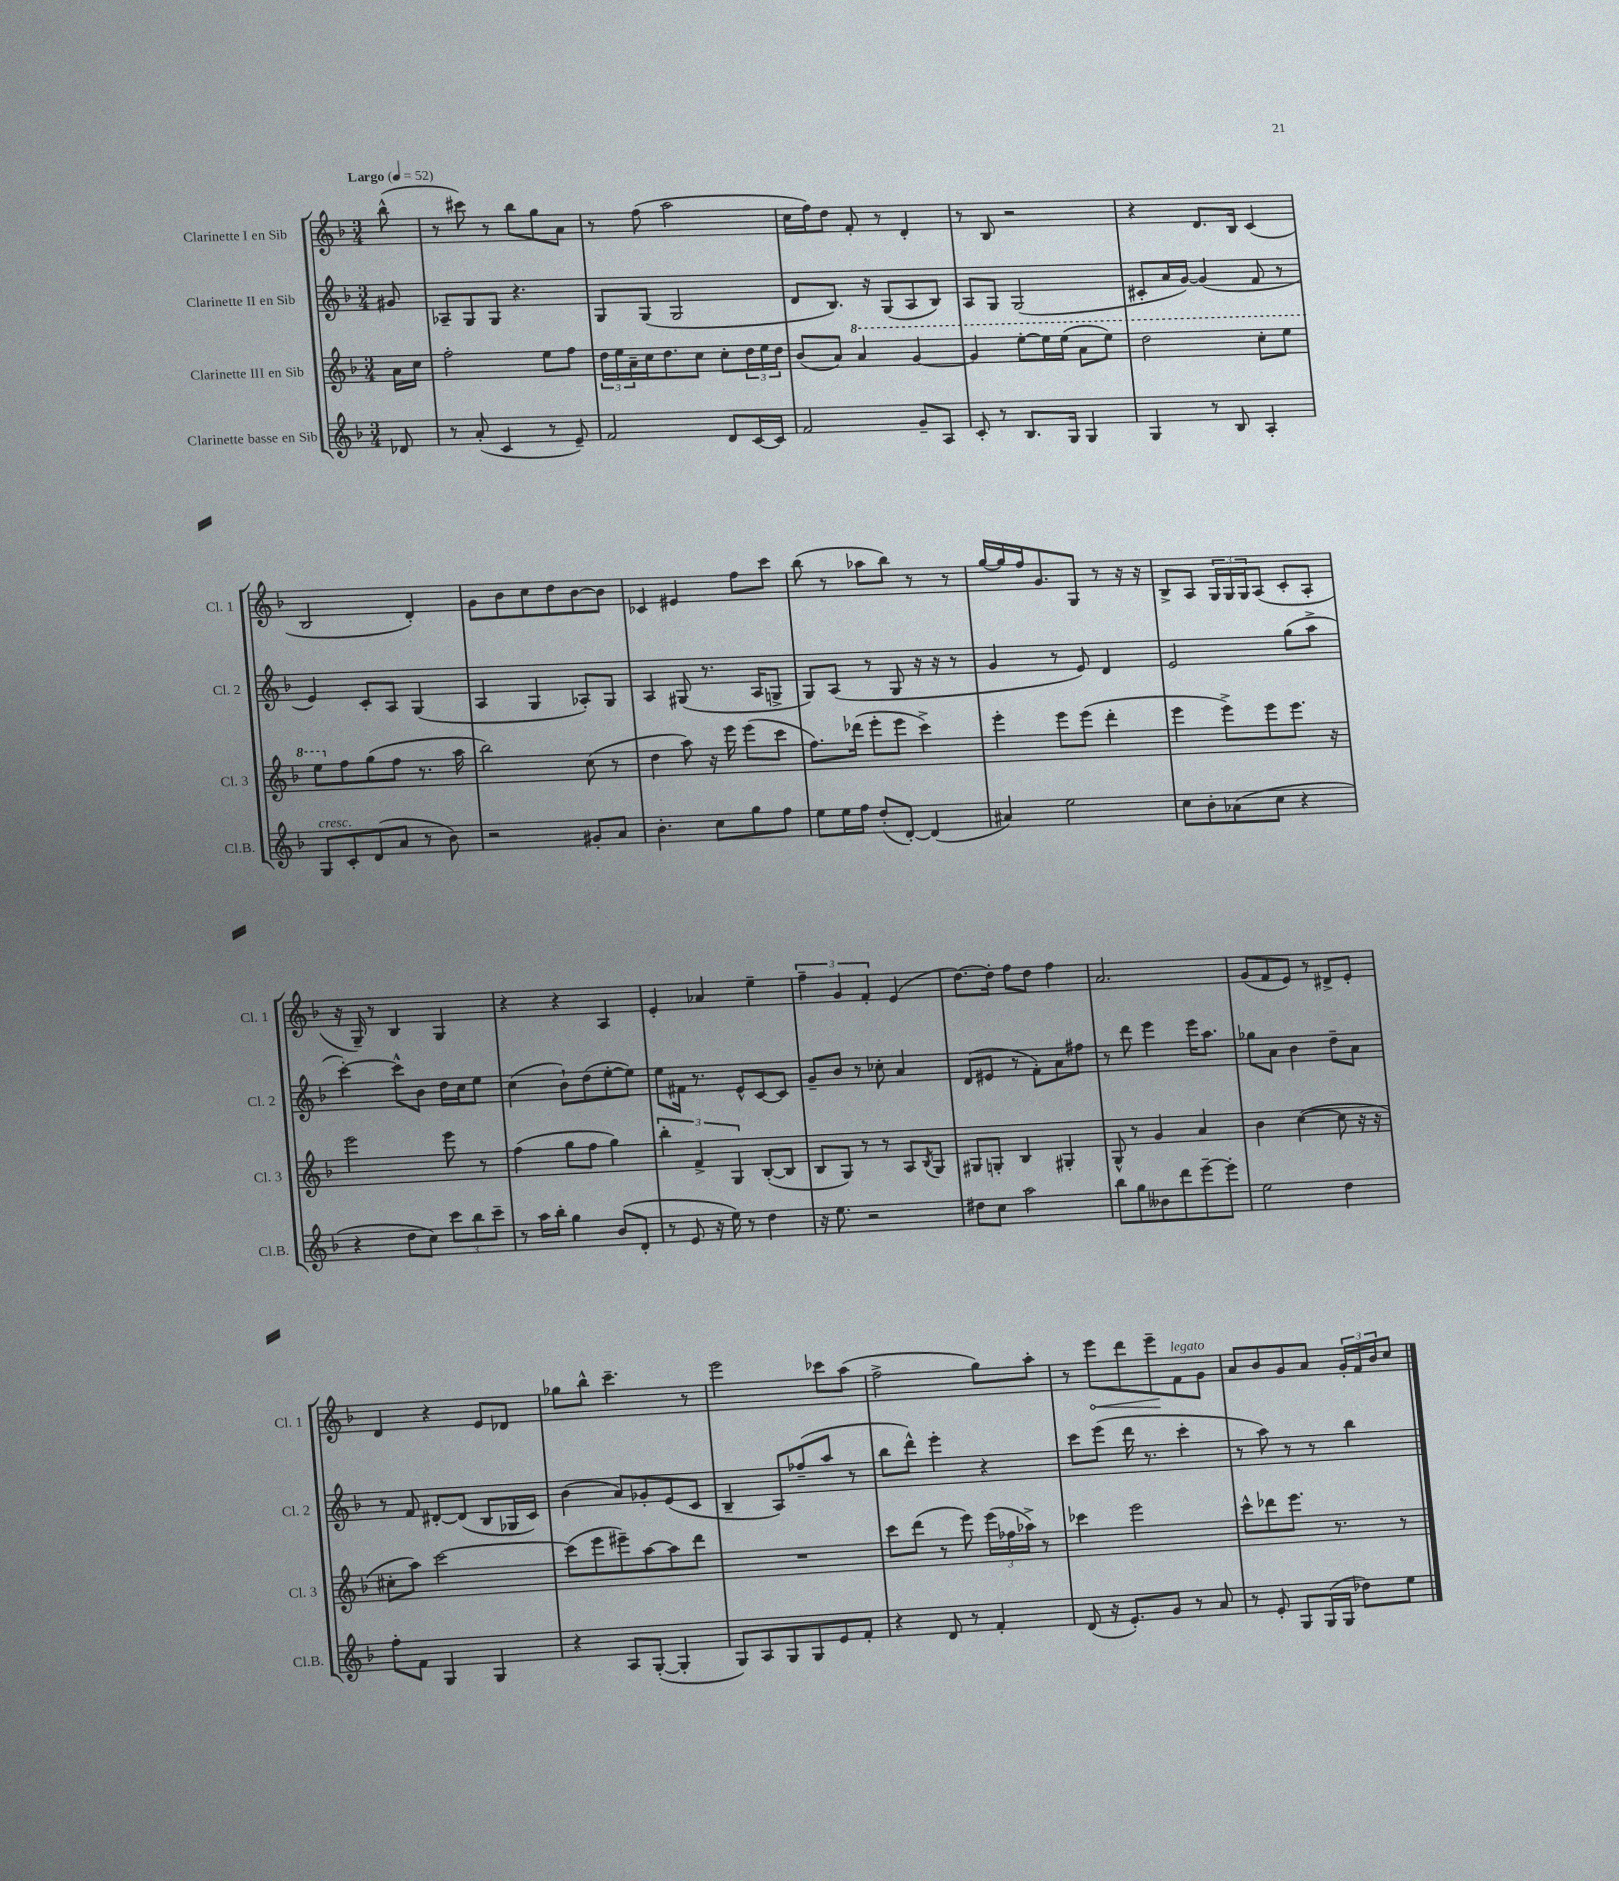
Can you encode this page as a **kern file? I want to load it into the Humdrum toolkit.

**kern	**kern	**kern	**kern
*staff4	*staff3	*staff2	*staff1
*clefG2	*clefG2	*clefG2	*clefG2
*k[b-]	*k[b-]	*k[b-]	*k[b-]
*M3/4	*M3/4	*M3/4	*M3/4
*MM52	*MM52	*MM52	*MM52
8d-/	16a\LL	8g#/	(8bb-^^\
.	16cc\JJ	.	.
=	=	=	=
8r	2ff'\	8A-~/L	8r
(8a'/	.	8G/	8ccc#\)
4c/	.	8G/J	8r
.	.	4.r	8bb-\L
8r	8ee\L	.	8gg\
8e~/)	8ff\J	.	8a\J
=	=	=	=
2f/	24dd\LL	8G/L	8r
.	24ee\	.	.
.	24a~\	.	.
.	16cc\J	(8G/J	(8ff\
.	8.dd\	.	.
.	.	2G/	2aa\
.	8cc\J	.	.
8d/L	8cc'\L	.	.
[16c/L	24dd\L	.	.
.	24ee\	.	.
16c/]JJ	.	.	.
.	24dd\JJ	.	.
=	=	=	=
2f/	(8b-/L	8d/L	16cc\LL
.	.	.	16ff\J)
.	8a/J)	8.B-/J)	8dd\J
.	4aa/	.	8f'/
.	.	16r	.
.	.	(8G/L	8r
8g~/L	[4gg/	8A/	4d'/
8A/J	.	8B-/J)	.
=	=	=	=
8c'/	4gg/]	8A/L	8r
8r	.	8G/J	8B-/
8.B-/L	[8eee'\L	(2G/	2r
.	16eee\]L	.	.
16G/Jk	(16eee\JJ	.	.
4G/	8aa\L	.	.
.	8eee\J)	.	.
=	=	=	=
4G/	2ddd\	8c#'/L	4r
.	.	16a/L	.
.	.	[16g/JJ)	.
8r	.	(4g/]	8.d/L
8B-/	.	.	.
.	.	.	16B-/Jk
4A'/	8ccc'\L	8f/	(4c/
.	8eee\J	8r	.
=	=	=	=
8G/L	8eee\L	4e/)	2B-/
8c'/	8ff\	.	.
(8d/	(8gg\	8c'/L	.
8a/J	8ff\J	8A/J	.
8r	8.r	(4G/	4d'/)
8b-\)	.	.	.
.	16aa\	.	.
=	=	=	=
2r	2bb-\)	4A/	8g\L
.	.	.	8b-\
.	.	4G/	8cc\
.	.	.	8dd\
8g#'/L	(8cc\	8A-'/L)	[8b-\
8a/J	8r	8G/J	8b-\]J
=	=	=	=
4.b-'\	4dd\	4A/	4c-/
.	8aa\)	(8G#/	4e#/
8cc\L	16r	8.r	.
.	16eee\	.	.
8gg\	(8eee\L	.	8ff\L
.	.	16A/LK	.
8ff\J	8ccc\J	8G^/J	8ccc\J
=	=	=	=
8ee\L	8.ff\L)	8G/L)	(8bb-\
16ee\L	.	(8A/J	8r
16ff\JJ	(16ddd-\Jk	.	.
(8dd'/L	8eee'\L	8r	8aa-\L
[8d'/J)	8eee\J	8G/	8bb-\J)
(4d/]	4ccc^\)	16r	8r
.	.	16r	.
.	.	8r	8r
=	=	=	=
4a#/)	4eee'\	4g/	[16gg/LL
.	.	.	16gg/]
.	.	.	16ff/J
.	.	.	8.g/
2ee\	8eee\L	8r	.
.	(8eee\J	8e/)	8G/J
.	4ddd'\	4d/	8r
.	.	.	16r
.	.	.	16r
=	=	=	=
8cc\L	4eee\	2e/	8B-^/L
8b-'\	.	.	8A/J
(8a-\	8eee^\L)	.	24G/LL
.	.	.	24G/
.	.	.	24G/J
8cc\J	8eee\	.	(8A/J
4r	8.eee\J	(8gg\L	8c'/L
.	.	8aa^\J	8A'/J
.	16r	.	.
=	=	=	=
4r	2eee\	[4ccc'\)	16r
.	.	.	16G~/)
.	.	.	8r
8dd\L	.	8ccc^^\]L	4B-/
8cc\J)	.	8b-\J	.
12ccc\L	8eee\	16dd\LL	4G/
.	.	16cc\J	.
12bb-\	.	.	.
.	8r	8ee\J	.
12ccc~\J	.	.	.
=	=	=	=
8r	(4ff\	(4cc\	4r
16aa\LL	.	.	.
16bb-'\JJ	.	.	.
4gg\	8gg\L	8b-`\L)	4r
.	8ff\J	(8dd\	.
(8b-/L	4gg\)	[8ee'\	4A/
8d'/J	.	8ee\]J)	.
=	=	=	=
8r	6bb-'\	8ee\L	4e'/
8e/	.	16f#\Jk	.
.	6f^/	.	.
.	.	8.r	.
16r	.	.	4a-/
16ee\)	.	.	.
.	6G/	.	.
8r	.	8e^^/L	.
4dd\	([8B-'/L	[8c/	4ee~\
.	8B-/]J	8c/]J	.
=	=	=	=
16r	8B-/L	8g~/L	6ff~\
8.ee\	.	.	.
.	8G/J)	8b-/J	.
.	.	.	6g/
2r	8r	8r	.
.	.	.	6f'/
.	8r	8cc-'\	.
.	8A/L	4a/	(4e/
.	8qB-/	.	.
.	8G/J	.	.
=	=	=	=
8dd#\L	8G#/L	(8d/L	[8.dd\L)
8cc\J	8G'/J	8e#/J	.
.	.	.	16dd'\]Jk
2aa\	4B-/	8r	8ff\L
.	.	8f'\L)	8dd\J
.	4G#'/	8a\	4ff\
.	.	8ff#\J	.
=	=	=	=
8bb-\L	8G^^/	8r	2.a/
8gg\	8r	8ddd\	.
8b--\	4g/	4eee\	.
8ddd\	.	.	.
[8eee~\	4a/	16eee\LK	.
.	.	8.aa\J	.
8eee'\]J	.	.	.
=	=	=	=
2ee\	4b-\	8gg-\L	(8g/L
.	.	8a\J	8f/
.	([4cc\	4b-\	8e/J)
.	.	.	8r
4dd\	8cc\]	8dd~\L	8d#^/L
.	16r	8a\J	8e'/J
.	16r	.	.
=	=	=	=
8ff'\L	8cc#'\L	8r	4d/
8f\J	8aa\J)	8f/	.
4G/	[2ccc\	[8d#'/L	4r
.	.	(8d#/]J	.
4G/	.	8B-/L	8e/L
.	.	16G-/L	8d-/J
.	.	16c/JJ)	.
=	=	=	=
4r	(8ccc\]L	(4b-\	8gg-\L
.	8eee\	.	8bb-^^\J
8A/L	8eee#~\)	8a/L)	4.ccc~\
([8G'/J	[8aa\	8g-'/	.
4G'/]	8aa\]	(8e/	.
.	8ddd\J	8c/J	8r
=	=	=	=
8G/L)	2.r	4B-~/	2eee\
8A/	.	.	.
8G/	.	8A/L)	.
8G/	.	(8ff-~/	.
8e/	.	8aa/J	8ccc-\L
8f'/J	.	8r	(8aa\J
=	=	=	=
4r	8ccc\L	8bb-\L	2ff^\
.	(8ddd\J	8ddd^^\J)	.
8d/	8r	4eee'\	.
8r	8eee\)	.	.
4f'/	(24eee\LL	4r	8gg\L)
.	24ff-\	.	.
.	24aa-^\JJ)	.	.
.	8r	.	8aa'\J
=	=	=	=
(8d/	4ccc-\	8ccc\L	8r
16r	.	(8eee\J	8eee\L
8.e'/L)	.	.	.
.	2eee\	16ddd\	8ddd\
.	.	8.r	.
8g/J	.	.	8eee~\
8r	.	4ccc'\	8f\
8a/	.	.	8g\J
=	=	=	=
8r	8ccc^^\L	8r	8a/L
8e'/	8ddd-\	8aa\)	8b-/
8G/L	8.eee\J	8r	8g/
(16G/L	.	8r	8a/J
16G/JJ	8.r	.	.
8dd-\L)	.	4bb-\	24g'/LL
.	.	.	24f/
.	.	.	24b-/J
8ee\J	8r	.	8cc/J
==	==	==	==
*-	*-	*-	*-
